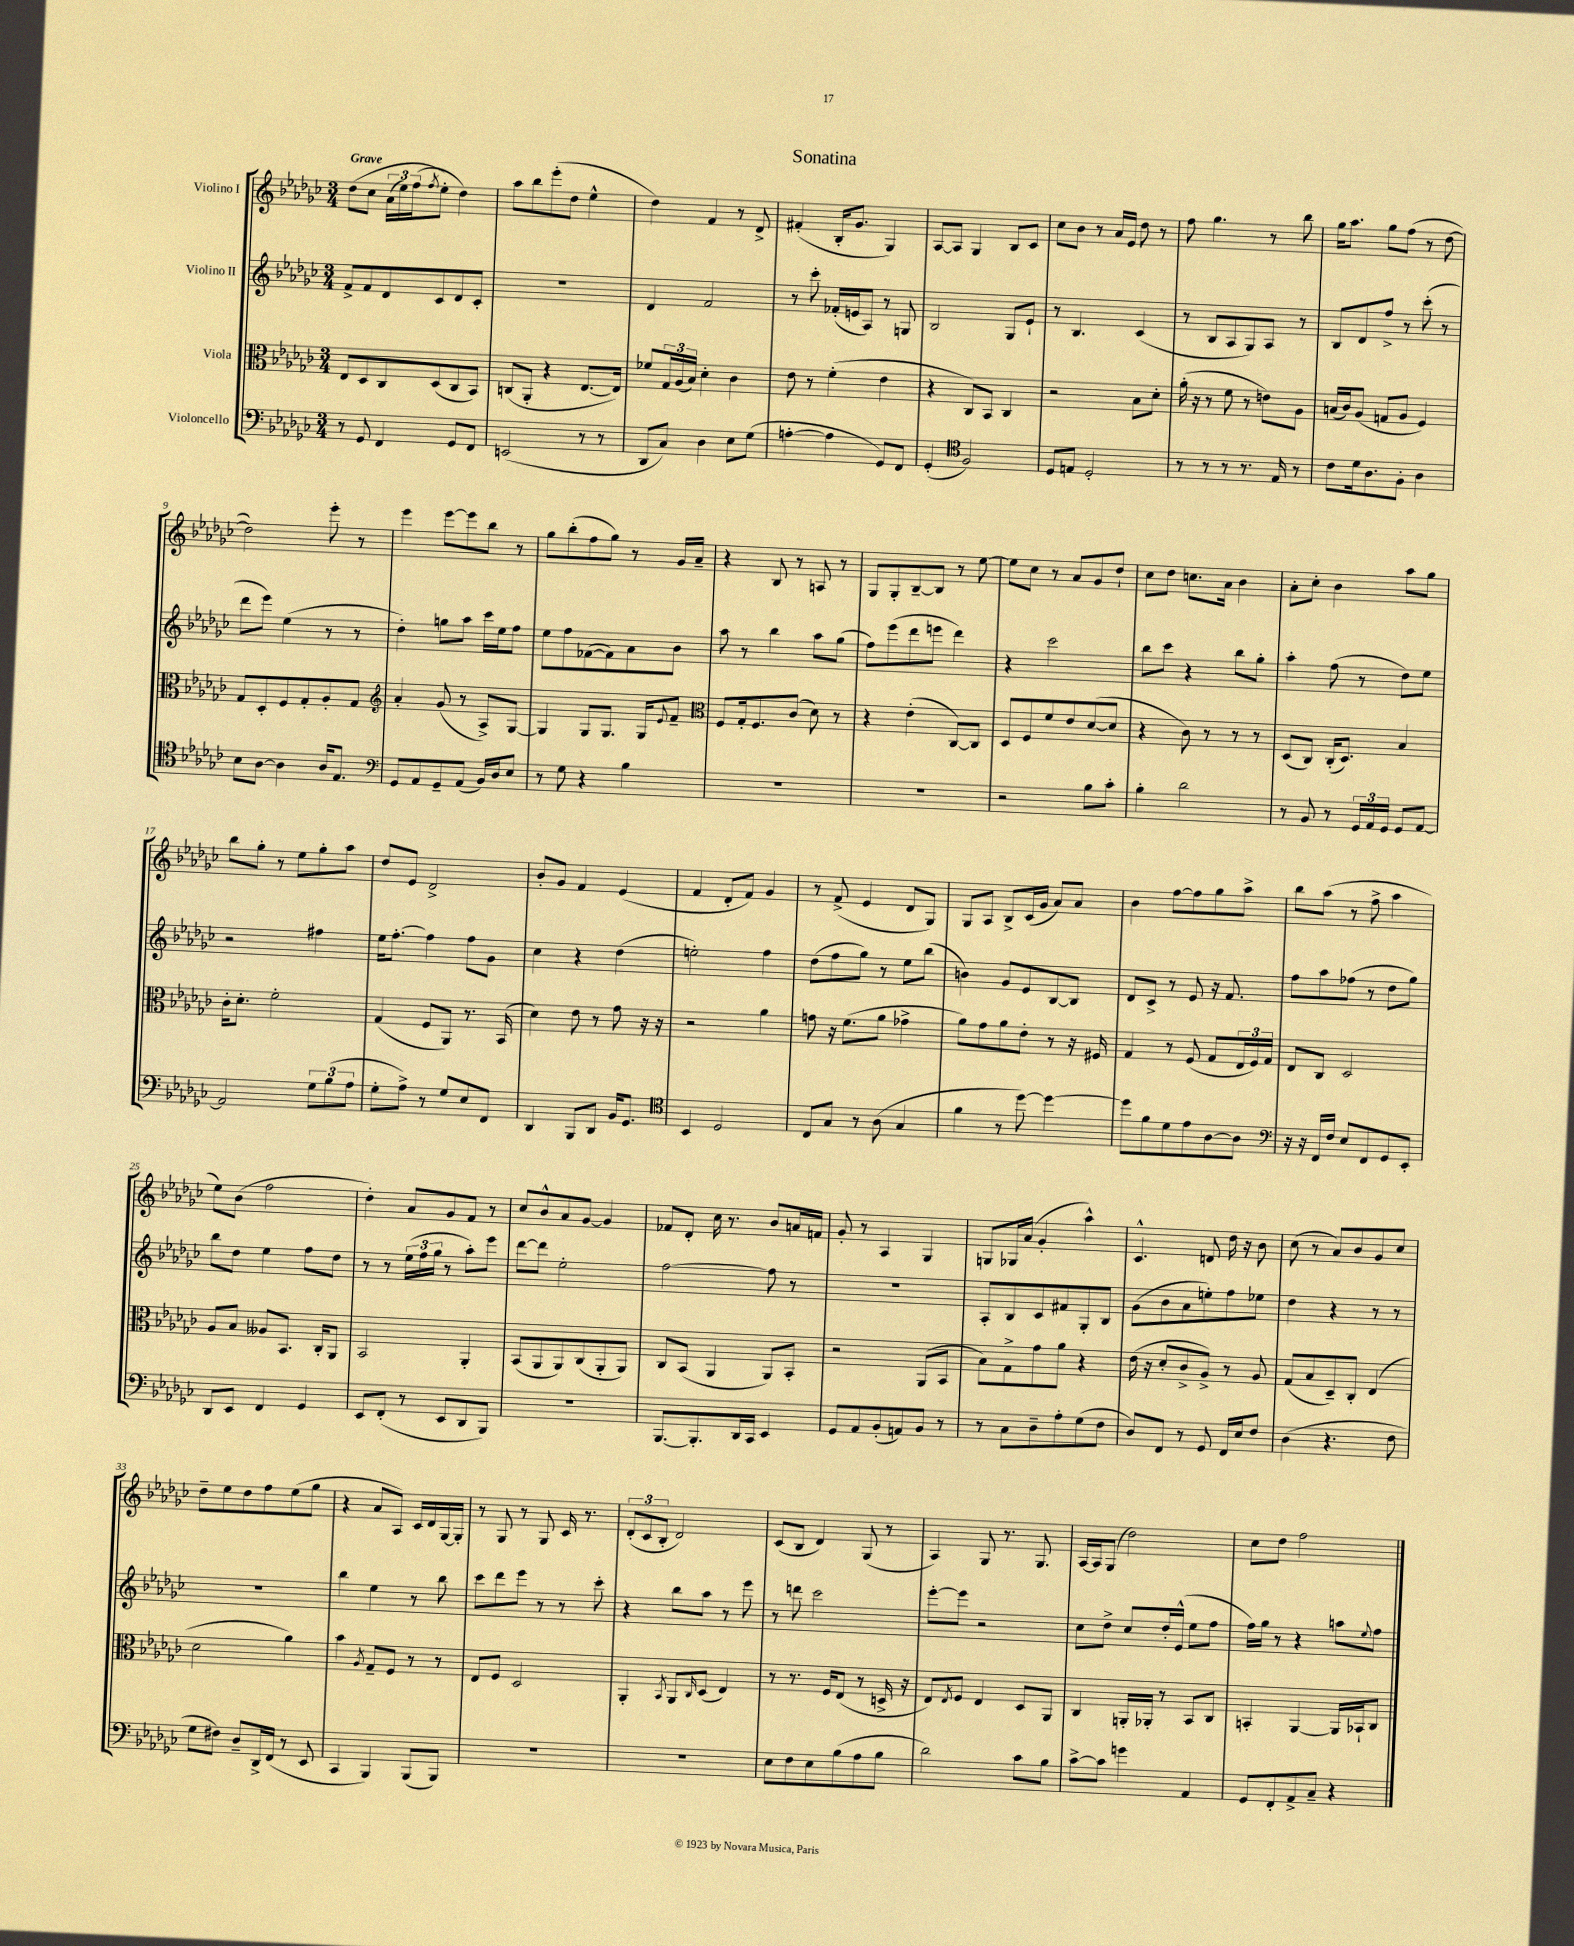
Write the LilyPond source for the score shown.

\header { title = "Sonatina" }
<<
\new StaffGroup <<
\new Staff = "s0" \with { instrumentName = "Violino I" } {
    \clef treble \key ges \major \numericTimeSignature \time 3/4 \tempo "Grave"
    des''8\( ces''8 \tuplet 3/2 { aes'16( ees''16) f''16( } \acciaccatura { f''8 } ees''8-.\) des''4) |
    aes''8 bes''8 ees'''8-.( des''8 ees''4-^ |
    des''4) f'4 r8 des'8-> |
    fis'4-.( bes16-. ges'8. ges4) |
    aes8~ aes8 ges4 bes8 ces'8 |
    ces''8 bes'8 r8 aes'16 ees'16 des''8 r8 |
    f''8 ges''4. r8 bes''8 |
    ges''16 aes''8. ges''8 f''8( r8 des''8~ |
    des''2) ees'''8-. r8 |
    ees'''4 ees'''8~ ees'''8 bes''8 r8 |
    ges''8 bes''8-.( f''8 ges''8) r8 ges'16 aes'16-- |
    r4 bes8 r8 a8 r8 |
    ges8 ges8-. bes8~-- bes8 r8 ees''8~ |
    ees''8 ces''8 r8 aes'8 ges'8 des''8-! |
    ces''8 des''8 c''8. aes'16 bes'4 |
    aes'8-. ces''8-. bes'4 aes''8 ges''8 |
    bes''8 ges''8-. r8 ees''8 ges''8-. aes''8 |
    des''8 ees'8 des'2-> |
    bes'8-. ges'8 f'4 ees'4( |
    f'4 des'8-. f'8) ges'4 |
    r8 f'8->( ees'4 des'8 ges8) |
    ges8 aes8 bes8-> ces'16( ges'16 aes'8) aes'8 |
    bes'4 f''8~ f''8 ges''8 aes''8-> |
    bes''8 aes''8( r8 f''8-> aes''4 |
    ees''8) bes'8( f''2 |
    des''4-.) aes'8 ges'8 f'8 r8 |
    ces''8 bes'8-^ aes'8 ges'8~ ges'4 |
    fes'8 des'8-. ces''16 r8. bes'8 a'16 f'16 |
    ges'8-. r8 aes4 ges4 |
    g8 ges16 aes'16( ges'4-. aes''4-^) |
    ces'4.-^ d'8 des''16 r16 bes'8 |
    ces''8( r8 aes'8) bes'8 ges'8 ces''8 |
    des''8-- ees''8 des''8 f''8 ees''8( ges''8 |
    r4 aes'8 aes8) ces'16 des'16 ges16~ ges16-. |
    r8 ges8 r8 ges8 ces'16 r8. |
    \tuplet 3/2 { des'8-.( ces'8 bes8-. } des'2) |
    ces'8( bes8 des'4) ges8( r8 |
    aes4) ges8 r8. ges8. |
    aes16~ aes16 ges8( des''2) |
    ces''8 des''8 f''2 \bar "|." |
}
\new Staff = "s1" \with { instrumentName = "Violino II" } {
    \clef treble \key ges \major \numericTimeSignature \time 3/4
    f'8-> f'8 des'8 ces'8 des'8 ces'8-. |
    R2. |
    des'4 f'2 |
    r8 ces'''8-. fes'16-.( e'16 aes8) r8 g8 |
    bes2 ges8 ees'8-! |
    r8 bes4. ces'4( |
    r8 bes8 aes8 ges8) aes8 r8 |
    bes8 des'8 f''8-> r8 ces'''8-.( r8 |
    des'''8 ees'''8) ees''4( r8 r8 |
    des''4-.) g''8 aes''8 ces'''16 ees''16 f''8 |
    ees''8 f''8 fes'8~( fes'8) aes'8 bes'8 |
    aes''8 r8 bes''4 aes''8 ges''8( |
    f''8) ees'''8( des'''8 e'''8 des'''4) |
    r4 ces'''2 |
    bes''8 ces'''8 r4 bes''8 ges''8-. |
    aes''4-. f''8( r8 des''8) ees''8 |
    r2 fis''4 |
    ees''16 f''8.~-. f''4 f''8 ges'8 |
    ces''4 r4 des''4( |
    e''2-.) f''4 |
    des''8( f''8 ges''8) r8 ees''8 bes''8( |
    b'4) ges'8 ees'8 bes8~ bes8 |
    des'8 ces'8-> r8 ees'8 r16 f'8. |
    f''8 aes''8 fes''8( r8 des''8 ges''8) |
    bes''8 des''8 ees''4 f''8 des''8 |
    r8 r8 \tuplet 3/2 { ees''16( f''16 ges''16 } r8 aes''8-.) ees'''8 |
    des'''8~ des'''8 ees''2-. |
    f''2~ f''8 r8 |
    R2. |
    aes8-. bes8 ces'8 fis'8 ges8-. bes8 |
    ges'8( bes'8 aes'8 e''8-.) f''8 ees''8 |
    des''4 r4 r8 r8 |
    R2. |
    bes''4 ees''4 r8 bes''8 |
    ces'''8 des'''8 ees'''8 r8 r8 ces'''8-. |
    r4 bes''8 aes''8 r8 ees'''8 |
    r8 d'''8 ces'''2 |
    ees'''8~-. ees'''8 r2 |
    ces''8 des''8-> ces''8 des''16-. ees'16-^( ees''8 f''8 |
    f''16) ges''16 r8 r4 a''8 \appoggiatura { ees''8 } f''8 \bar "|." |
}
\new Staff = "s2" \with { instrumentName = "Viola" } {
    \clef alto \key ges \major \numericTimeSignature \time 3/4
    ees8 des8 ces8 des8( ces8 bes,8) |
    c8( aes,8-. r4 ees8.~ ees16) |
    fes'8 \tuplet 3/2 { ges16 aes16( bes16) } des'4-. ces'4 |
    ees'8 r8 f'4-.( ees'4 |
    r4 ces8) bes,8 ces4 |
    r2 bes8 des'8-. |
    aes'16-.( r16 r8 f'8 r8 e'8) aes8 |
    b16( ces'16) aes8( g8 aes8 f4) |
    ges8 des8-. f8 ges8-. aes8-. ges8 |
    \clef treble aes'4-. ges'8( r8 aes8->) ges8~ |
    ges4 ges8 ges8. ges16 \appoggiatura { ees'8 } f'8-- |
    \clef alto f8 ges16-. f8. ces'8( des'8) r8 |
    r4 ees'4-.( ces8~) ces8 |
    des8 f8 f'8 ees'8 des'8~( des'8 |
    r4 ces'8) r8 r8 r8 |
    des8( ces8) ces16-.( des8.) bes4 |
    ces'16-. des'8.-. f'2-. |
    ges4( f8 aes,8) r8. bes,16( |
    des'4) ees'8 r8 ges'8 r16 r16 |
    r2 aes'4 |
    g'8 r16 f'8.( aes'8 ges'4-> |
    aes'8) ges'8 aes'8 ees'8-. r8 r16 fis16 |
    ges4 r8 f8( ges8 \tuplet 3/2 { ees16 f16) ges16 } |
    ees8 ces8 des2 |
    aes8 bes8 aeses8 bes,8. ces16-. aes,8 |
    bes,2 aes,4-. |
    bes,8( aes,8 aes,8) ces8( aes,8-. aes,8) |
    ces8 bes,8( aes,4 aes,8) bes,8-. |
    r2 aes,8( bes,8 |
    bes8) ges8-> ges'8 aes'8 r4 |
    ees'16( r16 des'8-. ces'8-> aes8->) r8 aes8 |
    ges8( bes8 des8--) ces8-. ees4( |
    des'2 aes'4) |
    bes'4 \acciaccatura { aes8 } ges8-- f8 r8 r8 |
    ees8 f8 des2 |
    aes,4-. \acciaccatura { bes,8 } aes,8 \grace { ces16 } des8( ees4) |
    r8 r8. f16 ees8( r8 d16-> r16 |
    ees8) \acciaccatura { ees8 } f8 ees4 des8 aes,8 |
    ces4 a,16-. aes,16-. r8 bes,8 ces8 |
    b,4-. aes,4~ aes,16 bes,16-! ces8 \bar "|." |
}
\new Staff = "s3" \with { instrumentName = "Violoncello" } {
    \clef bass \key ges \major \numericTimeSignature \time 3/4
    r8 ges,8 f,4 ges,8 f,8 |
    e,2( r8 r8 |
    des,8 ces8) des4 ees8 ges8( |
    a4~-. a4 ges,8) f,8 |
    ges,4-.( \clef tenor f2) |
    des8 e8 des2-. |
    r8 r8 r8 r8. ees16 r8 |
    ces'8 des'16 aes8. f8-. aes4 |
    bes8 aes8~ aes4 aes16 ees8. |
    \clef bass ges,8 aes,8 ges,8-- aes,8( bes,16) des16 ees8 |
    r8 ges8 r4 bes4 |
    r2. |
    R2. |
    r2 bes8 ces'8-. |
    bes4-. des'2 |
    r8 bes,8 r8 \tuplet 3/2 { ges,16 aes,16 ges,16 } ges,8 aes,8~ |
    aes,2 \tuplet 3/2 { ges8 bes8( aes8 } |
    ges8-. aes8->) r8 ges8 ees8 f,8 |
    des,4 bes,,8 des,8 bes,16 ges,8. |
    \clef tenor bes,4 des2 |
    ces8 ges8 r8 aes8( ges4 |
    f'4 r8 des''8~) des''4~ |
    des''8 f'8 des'8 ees'8 aes8~ aes8 |
    \clef bass r16 r16 f,16 f16 ees8 f,8 ges,8 ees,8-. |
    des,8 ees,8 f,4 ges,4 |
    ees,8 f,8-.( r8 ees,8 des,8 bes,,8) |
    R2. |
    bes,,8.~ bes,,8.-. des,16 ces,16 ees,4 |
    ges,8 aes,8 bes,8-.( a,8) bes,8 r8 |
    r8 ces8 des8-- aes8-. ges8( f8 |
    des8) f,8 r8 ges,8 f,16 ees16 f8 |
    des4( r4. f8 |
    ges8 fis8) des8-- des,16-> f,16( r8 ees,8 |
    ces,4 bes,,4) bes,,8( bes,,8) |
    R2. |
    R2. |
    ees8 f8 ees8 bes8( aes8 bes8 |
    des'2) ces'8 bes8 |
    ces'8~-> ces'8 g'4 aes,4 |
    ges,8 f,8-. aes,8-> ces8-- r4 \bar "|." |
}
>>
>>
